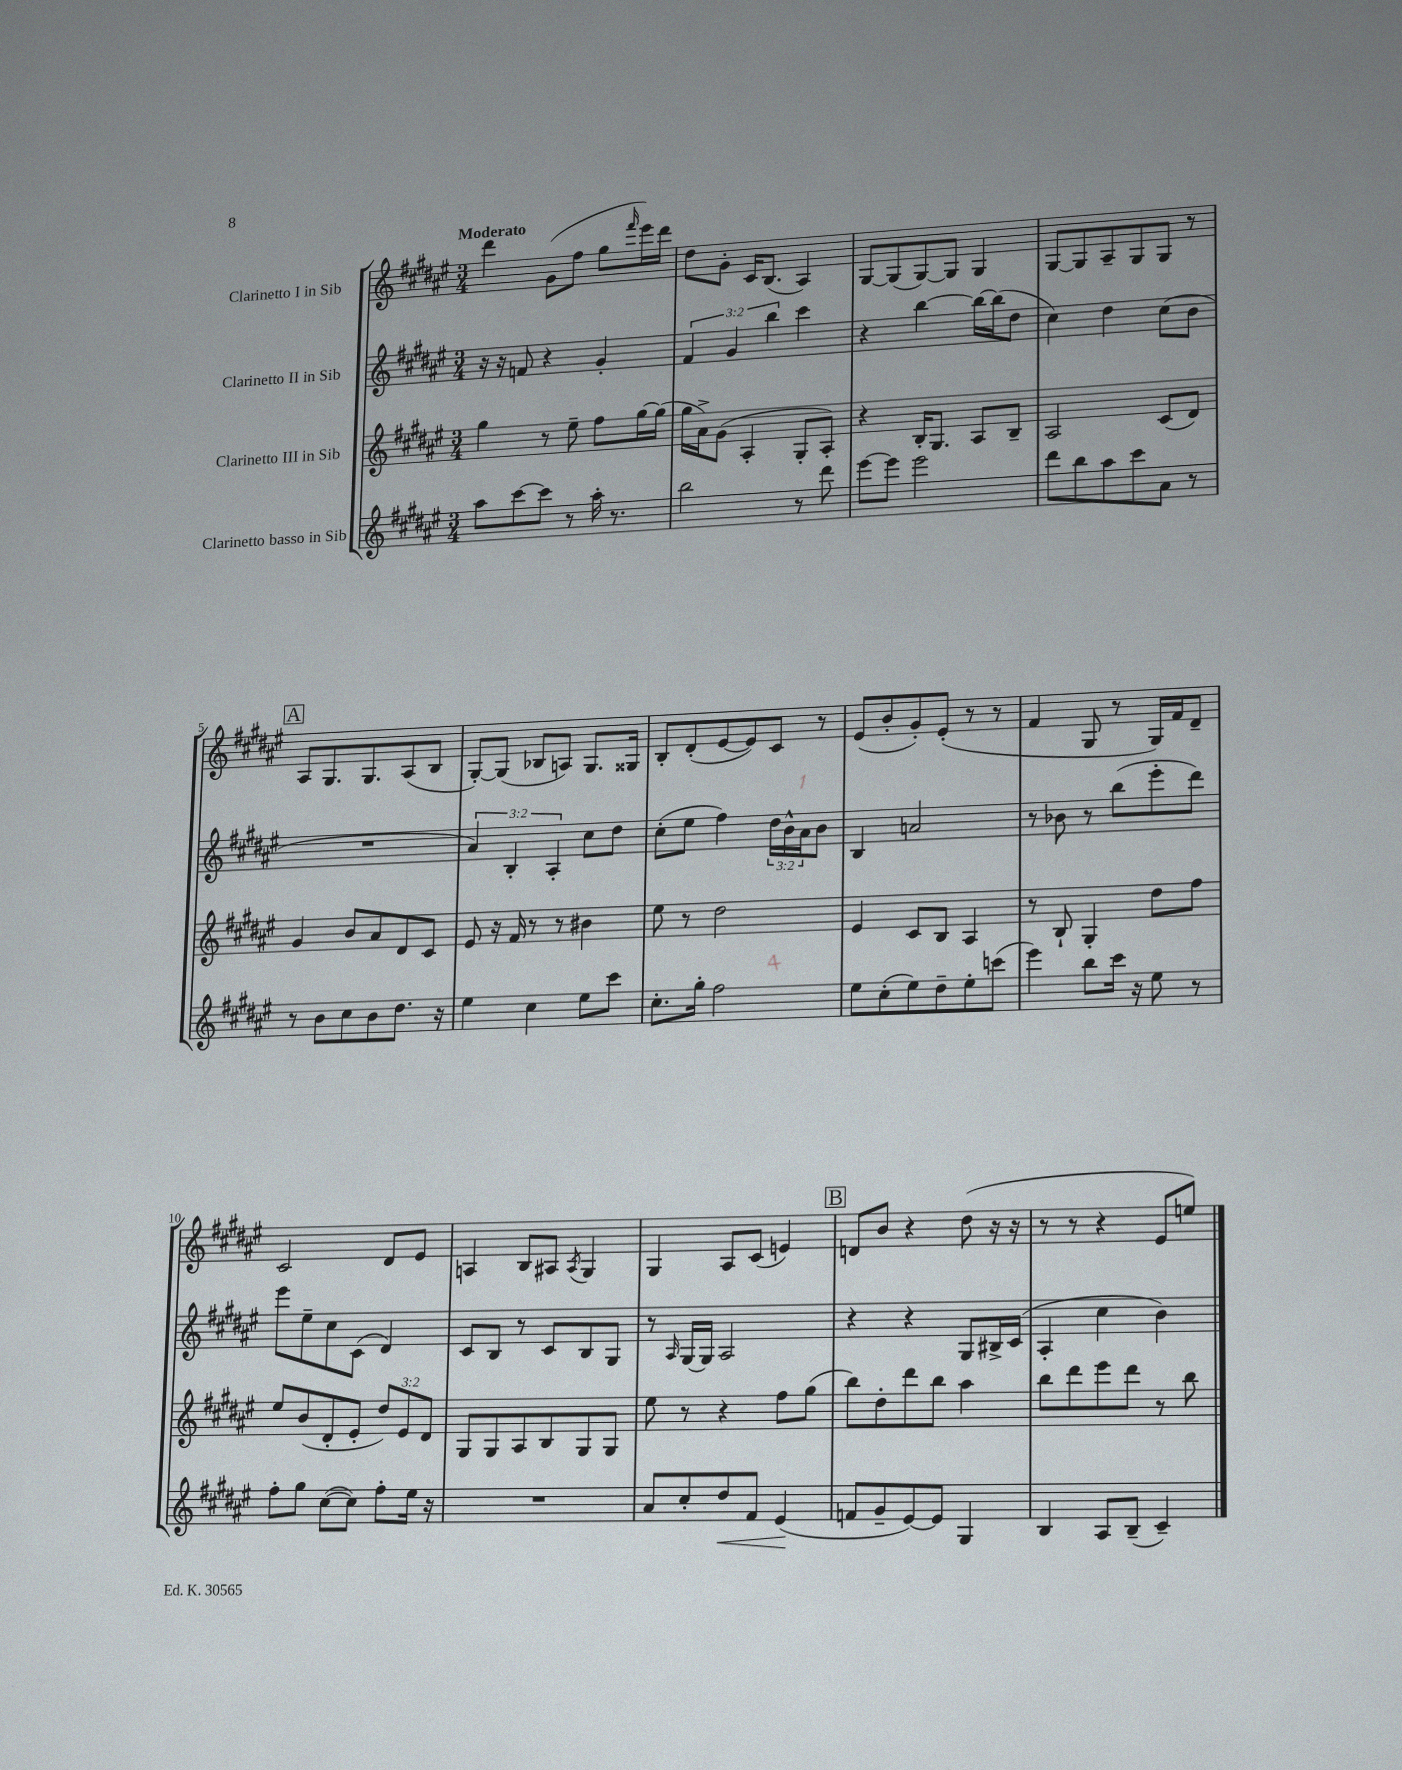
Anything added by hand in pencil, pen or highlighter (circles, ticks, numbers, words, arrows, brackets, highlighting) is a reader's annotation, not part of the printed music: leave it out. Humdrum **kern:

**kern	**kern	**kern	**kern
*staff4	*staff3	*staff2	*staff1
*clefG2	*clefG2	*clefG2	*clefG2
*k[f#c#g#d#a#e#]	*k[f#c#g#d#a#e#]	*k[f#c#g#d#a#e#]	*k[f#c#g#d#a#e#]
*M3/4	*M3/4	*M3/4	*M3/4
8aa#\L	4gg#\	16r	4ddd#\
.	.	16r	.
[8ccc#\	.	8f/	.
8ccc#\]J	8r	4r	(8g#\L
8r	8ee#~\	.	8ff#\J
16aa#'\	8ff#\L	4g#'/	8gg#\L
8.r	.	.	.
.	.	.	16qqfff#/
.	[16gg#\L	.	16eee#\L)
.	(16gg#\]JJ	.	16ddd#\JJ
=	=	=	=
2bb\	16gg#\LL	6f#/	8dd#\L
.	16a#^\J)	.	.
.	(8g#\J	.	8g#'\J
.	.	6g#/	.
.	4A#'/	.	16c#/LK
.	.	.	(8.B/J
.	.	6bb\	.
8r	8G#'/L	4ccc#\	4A#/)
8ddd#\	8A#'/J)	.	.
=	=	=	=
[8eee#\L	4r	4r	[8G#/L
8eee#\]J	.	.	(8G#/]
2eee#\	16B'/LK	[4bb\	[8G#/)
.	8.G#/J	.	.
.	.	.	8G#/]J
.	8A#/L	16bb\_LL	4G#/
.	.	(16bb\]J	.
.	8B~/J	8dd#\J	.
=	=	=	=
8ddd#\L	2A#/	4cc#\)	[8G#/L
8bb\	.	.	8G#/]
8aa#\	.	4dd#\	8A#~/
8ccc#\	.	.	8G#/
8a#\J	(8c#/L	(8cc#\L	8G#/J
8r	8d#/J)	8b\J	8r
=	=	=	=
8r	4g#/	2.r	8A#/L
8b\L	.	.	8.G#/
8cc#\	8b/L	.	.
.	.	.	8.G#/
8b\	8a#/	.	.
8.dd#\J	8d#/	.	(8A#/
.	8c#/J	.	8B/J
16r	.	.	.
=	=	=	=
4ee#\	8e#/	6a#/)	[8G#'/L)
.	16r	.	(8G#/]J
.	.	6B'/	.
.	16f#/	.	.
4cc#\	8r	.	8B-/L
.	.	6A#'/	.
.	8r	.	8A/J)
8ee#\L	4b#\	8cc#\L	8.G#/L
8ccc#\J	.	8dd#\J	.
.	.	.	16G##/Jk
=	=	=	=
8.cc#'\L	8ee#\	(8cc#'\L	8B'/L
.	8r	8ee#\J	(8d#'/
16gg#'\Jk	.	.	.
2ff#\	2dd#\	4ff#\)	[8e#/
.	.	.	8e#/])
.	.	24dd#\LL	8c#/J
.	.	24b^^\	.
.	.	24a#\J	.
.	.	8b\J	8r
=	=	=	=
8ee#\L	4e#/	4B/	(8e#/L
(8cc#'\	.	.	8b'/
8ee#\)	8c#/L	2a/	8g#'/)
8dd#~\	8B/J	.	(8e#'/J
8ee#'\	4A#/	.	8r
(8ccc\J	.	.	8r
=	=	=	=
4eee#\)	8r	8r	4f#/
.	8B`/	8b-\	.
8bb\L	4G#'/	8r	8G#/
16ccc#\Jk	.	(8bb\L	8r
16r	.	.	.
8ee#\	8dd#\L	8eee#'\	16G#/LL)
.	.	.	16f#/J
8r	8ff#\J	8ddd#\J)	8d#~/J
=	=	=	=
8ff#'\L	8ee#/L	8eee#\L	2c#/
8gg#\J	(8b/	8ee#~\	.
([8cc#\L	8d#'/	8cc#\	.
8cc#\]J)	8e#'/J	(8c#\J	.
8ff#'\L	12dd#/L)	4d#/)	8d#/L
.	12e#/	.	.
16ee#\Jk	.	.	8e#/J
.	12d#/J	.	.
16r	.	.	.
=	=	=	=
2.r	8G#/L	8c#/L	4A/
.	8G#/	8B/J	.
.	8A#/	8r	8B/L
.	8B/	8c#/L	8A#/J
.	.	.	8qA#/
.	8G#/	8B/	4G#/
.	8G#/J	8G#/J	.
=	=	=	=
8a#/L	8ee#\	8r	4G#/
.	.	16qqA#/	.
8cc#'/	8r	[16G#/LL	.
.	.	16G#/]JJ	.
8dd#/	4r	2A#/	8A#/L
8f#/J	.	.	(8c#/J
(4e#/	8ff#\L	.	4e/)
.	(8gg#\J	.	.
=	=	=	=
8f/L	8bb\L)	4r	8d/L
8g#~/	8dd#'\	.	8b/J
[8e#/)	8ddd#\	4r	4r
8e#/]J	8bb\J	.	.
4G#/	4aa#\	8G#/L	(8dd#\
.	.	16B#^/L	16r
.	.	(16c#/JJ	16r
=	=	=	=
4B/	8bb\L	4A#'/	8r
.	8ddd#\	.	8r
8A#/L	8eee#\	4cc#\	4r
(8B~/J	8ddd#\J	.	.
4c#~/)	8r	4b\)	8e#/L
.	8bb\	.	8ee/J)
==	==	==	==
*-	*-	*-	*-
